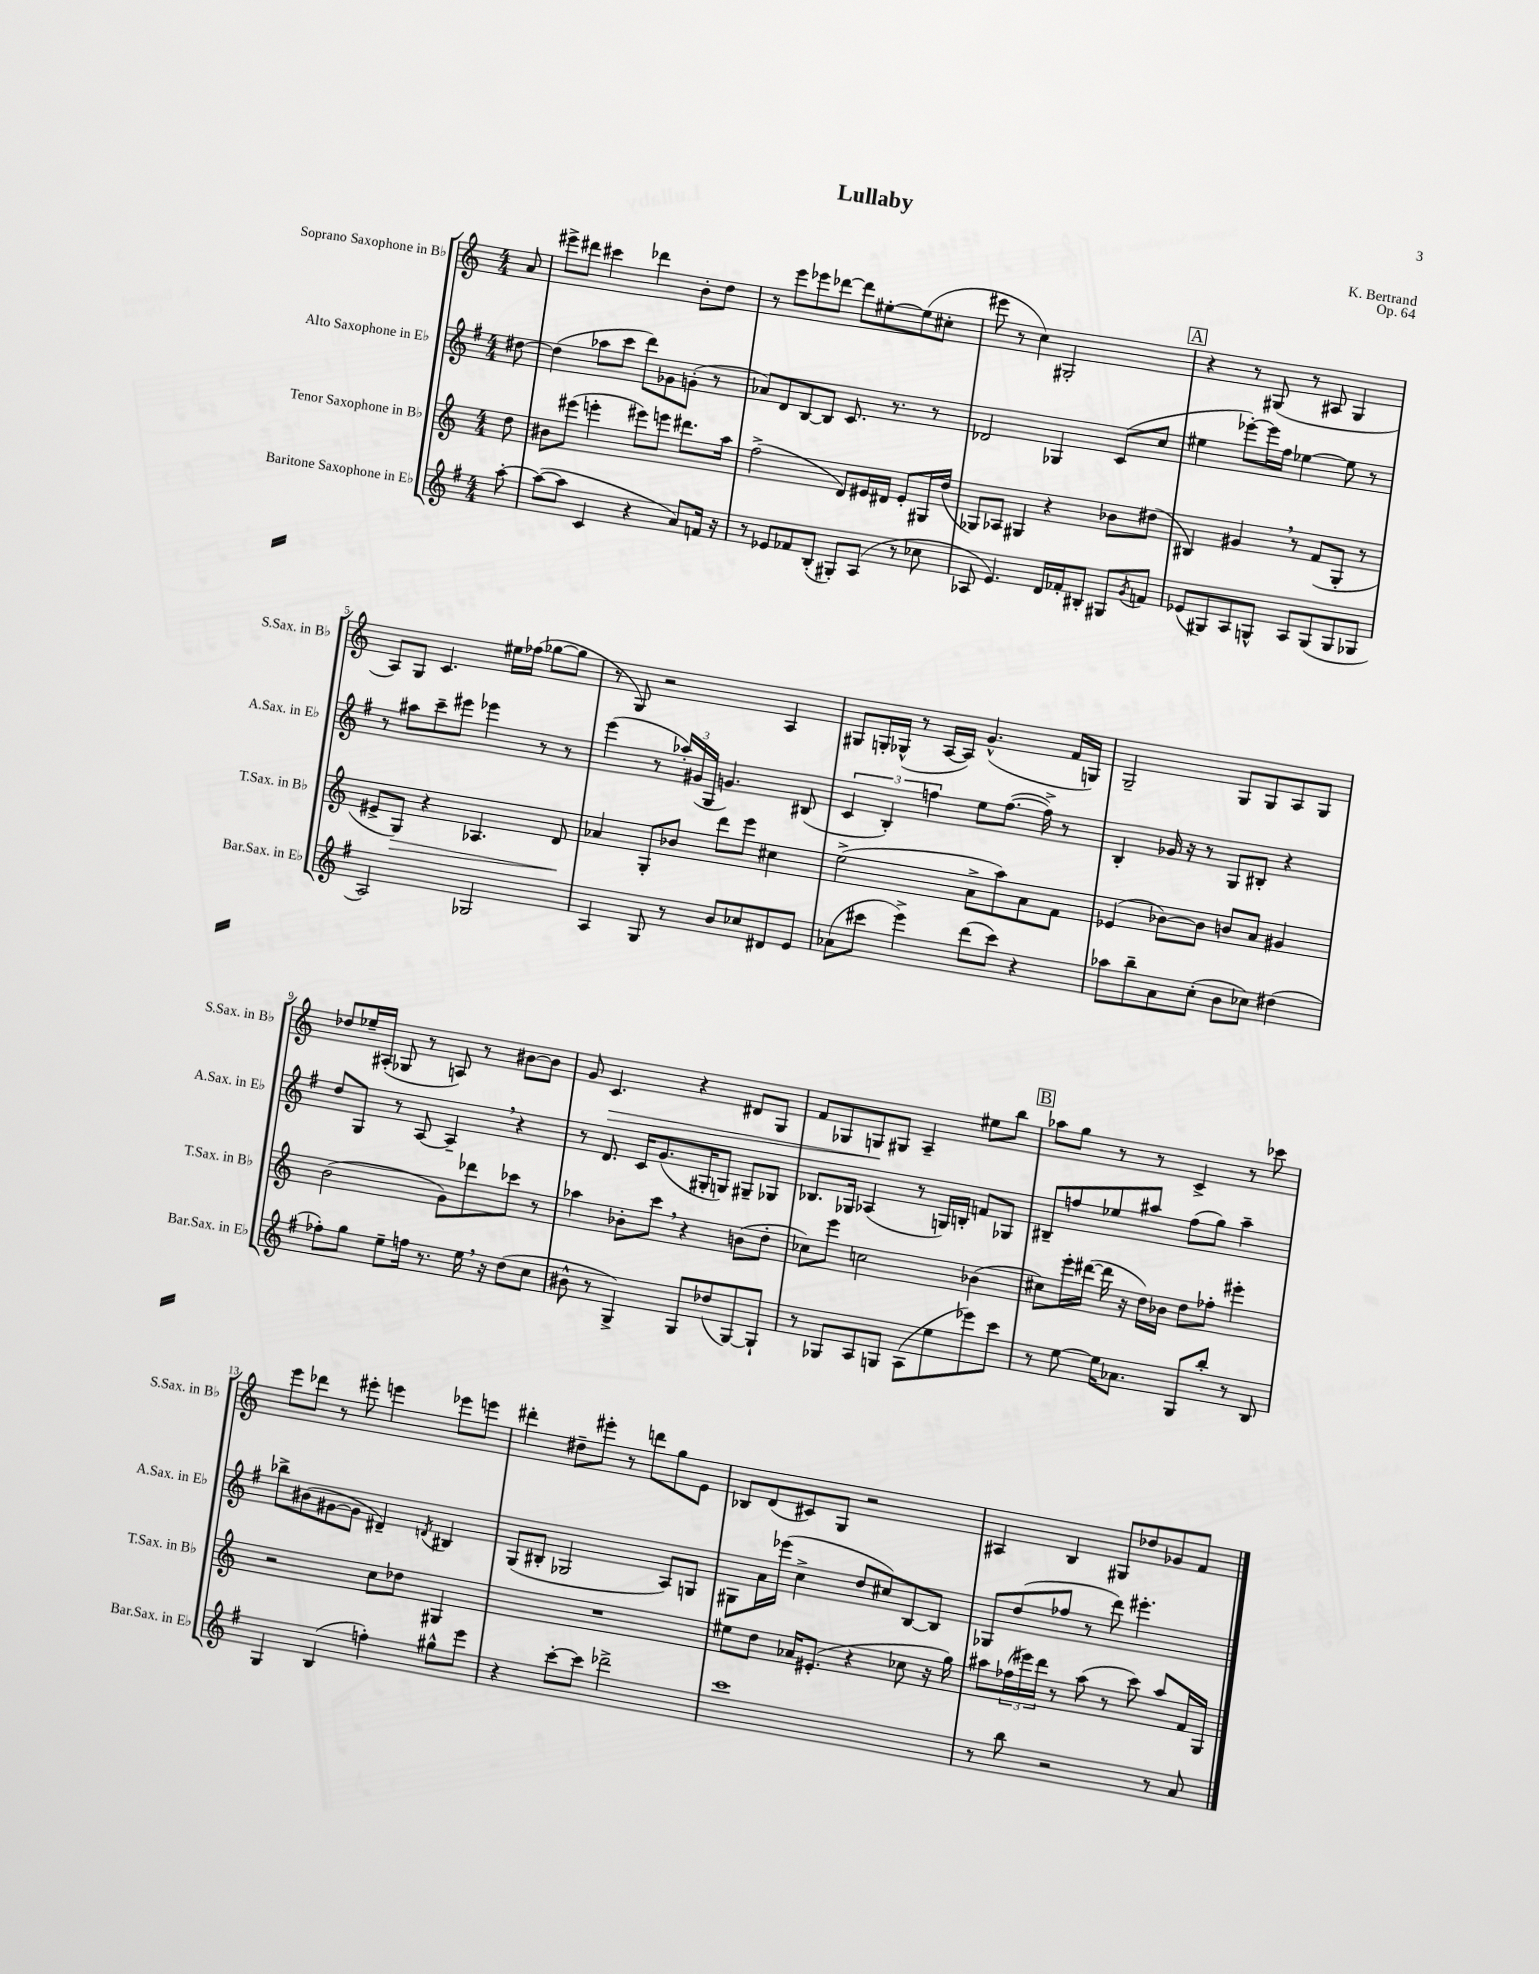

**kern	**kern	**kern	**kern
*staff4	*staff3	*staff2	*staff1
*clefG2	*clefG2	*clefG2	*clefG2
*k[f#]	*k[]	*k[f#]	*k[]
*M4/4	*M4/4	*M4/4	*M4/4
[8aa'	8dd	[8dd#	8a
=	=	=	=
(8aa_	8b#	(4dd#]	8eee#^
8aa]	(8eee#	.	8ddd#
4c	4eee'	8aa-	4ccc#
.	.	8ccc	.
4r	8eee#)	8ddd)	4ddd-
.	8eee	8g-	.
8a)	8.ddd#	(8g'	8b'
16f	.	8r	8dd
16r	16aa	.	.
=	=	=	=
8r	(2ff^	8a-)	8r
8e-	.	8d	8eee
8f-	.	[8B	8eee-
(8B'	.	8B]	[8ddd-
8G#')	8d)	8.c	8ddd-]
(8A	16e#	.	[8ee#'
.	16d#	8.r	.
8r	8e#'	.	(8ee#]
8cc-	16G#	8r	8cc#'
.	(16dd	.	.
=	=	=	=
8A-	8G-)	2d-	8eee#
4.e)	8A-	.	8r
.	4G#	.	4cc)
16d	4r	4G-	2G#'
16f-'	.	.	.
8B#'	.	.	.
8G#	8b-	(8c	.
8qg	.	.	.
8f	(8dd#	8cc	.
=	=	=	=
(8e-	4B#)	4ee#	4r
8G#)	.	.	.
8A	4g#	[8eee-')	8r
8G^^	.	16eee-]	(8G#
.	.	16ff#	.
8A	8r	[4ee-	8r
(8G	(8f	.	8A#
8G	8G'	8ee-]	4G#
8G-	8r	8r	.
=	=	=	=
2A)	8e#^	8r	8A)
.	8G)	8aa#	8G
.	4r	8ccc~	4.c
.	.	8eee#	.
2G-	4.A-	4eee-	.
.	.	.	16ee#
.	.	.	(16ff-
.	.	8r	[8gg-
.	8d	8r	8gg-]
=	=	=	=
4A	4a-	(4eee	8r
.	.	.	8G)
8G	8G'	8r	2r
8r	8b-	24aa-')	.
.	.	(24g#	.
.	.	24G	.
8b	8ddd	4.g)	.
8cc-	8eee	.	.
8d#	4cc#	.	4A
8e	.	(8B#	.
=	=	=	=
(8a-	(2ee^	6c	8G#
8ccc#	.	.	16G'
.	.	6B')	.
.	.	.	(16G-^^
4eee^)	.	.	8r
.	.	6ff	.
.	.	.	[16A
.	.	.	16A])
(8ddd	8a^	8ee	(4.g^^
8ccc#)	8aa)	([8.ff	.
4r	8a	.	.
.	.	16ff^])	.
.	8f	8r	16f
.	.	.	16G)
=	=	=	=
8aa-	(4e-	4B'	2G~
8bb~	.	.	.
8a	[8b-)	16g-	.
.	.	16r	.
(8cc'	8b-]	8r	.
8b	8b	8G	8G
8cc-)	8a	8B#'	8G
(4dd#	4g#	4r	8A
.	.	.	8G
=	=	=	=
8ff-')	(2b	8dd	8dd-
8gg	.	8G	16ee-~
.	.	.	(16A#'
8ee~	.	8r	8G-
16ff	.	[8A	8r
8.r	.	.	.
.	8g)	4A~]	8A)
16ee	8ddd-	.	8r
16r	.	.	.
(8dd	8ccc-	4r	[8b#
8cc	8r	.	8b#]
=	=	=	=
8b#^^	4aa-	8r	8g
8r	.	8.d	4.c
4G^)	8b-'	.	.
.	.	16c	.
.	8ccc	(8.g	.
8G	4r	.	4r
.	.	16G#'	.
(8dd-	.	8G)	.
[8G)	(8b	8G#~	8d#
8G`]	8dd'	8G-	8G
=	=	=	=
8r	8cc-)	8.B-	8f
8G-	8eee	.	8G-
.	.	16G-	.
8A	2cc	(4A-	8G
8G	.	.	8G#
(8A	.	8r	4A~
8ee	.	16G)	.
.	.	16B'	.
8eee-)	(4b-	8f	8ee#
8ccc	.	8G-	8bb
=	=	=	=
8r	8cc#)	8B#~	8aa-
[8ee	16eee'	8ff	8gg
.	([16ddd#	.	.
16ee]	16ddd#]	8ee-	8r
8.a-	16r	.	.
.	16dd)	8aa#	8r
.	16b-	.	.
8G	8dd	(8ff	4c^
8bb'	8ff-'	8gg)	.
8r	4eee#'	4aa#~	8r
8B	.	.	8ccc-
=	=	=	=
4G	2r	8bb-^	8eee
.	.	(8b#	8ddd-
(4B	.	[8g#	8r
.	.	8g#]	8eee#'
4ff')	8cc	4d#~)	4eee
.	8dd-	.	.
.	.	8qd	.
8gg#^^	4G#	4B#	8eee-
8eee	.	.	8eee
=	=	=	=
4r	1r	(8G	4ddd#'
.	.	8B#'	.
[8ccc'	.	2G-	8dd#~
8ccc]	.	.	8eee#'
2ddd-^	.	.	8r
.	.	.	8ddd
.	.	8A)	8gg
.	.	8G	8e
=	=	=	=
1ccc	8ee#	8G#	8B-
.	8dd	16a	(8d
.	.	(16eee-	.
.	16a-	4cc^	8c#)
.	(8.e#'	.	.
.	.	.	8G
.	4r	8dd	2r
.	.	8cc#)	.
.	8cc-	[8B	.
.	16r	8B]	.
.	16gg)	.	.
=	=	=	=
8r	8aa#	8G-	4A#
8bb	(24ff-	(8dd	.
.	24eee#)	.	.
.	24ddd	.	.
2r	8r	8ff-	4B
.	(8aa#	8r	.
.	8r	8ddd)	8G#
.	8ccc)	4.eee#'	8dd-
8r	8aa#	.	8g-
8a	16f	.	8f
.	16G	.	.
==	==	==	==
*-	*-	*-	*-
